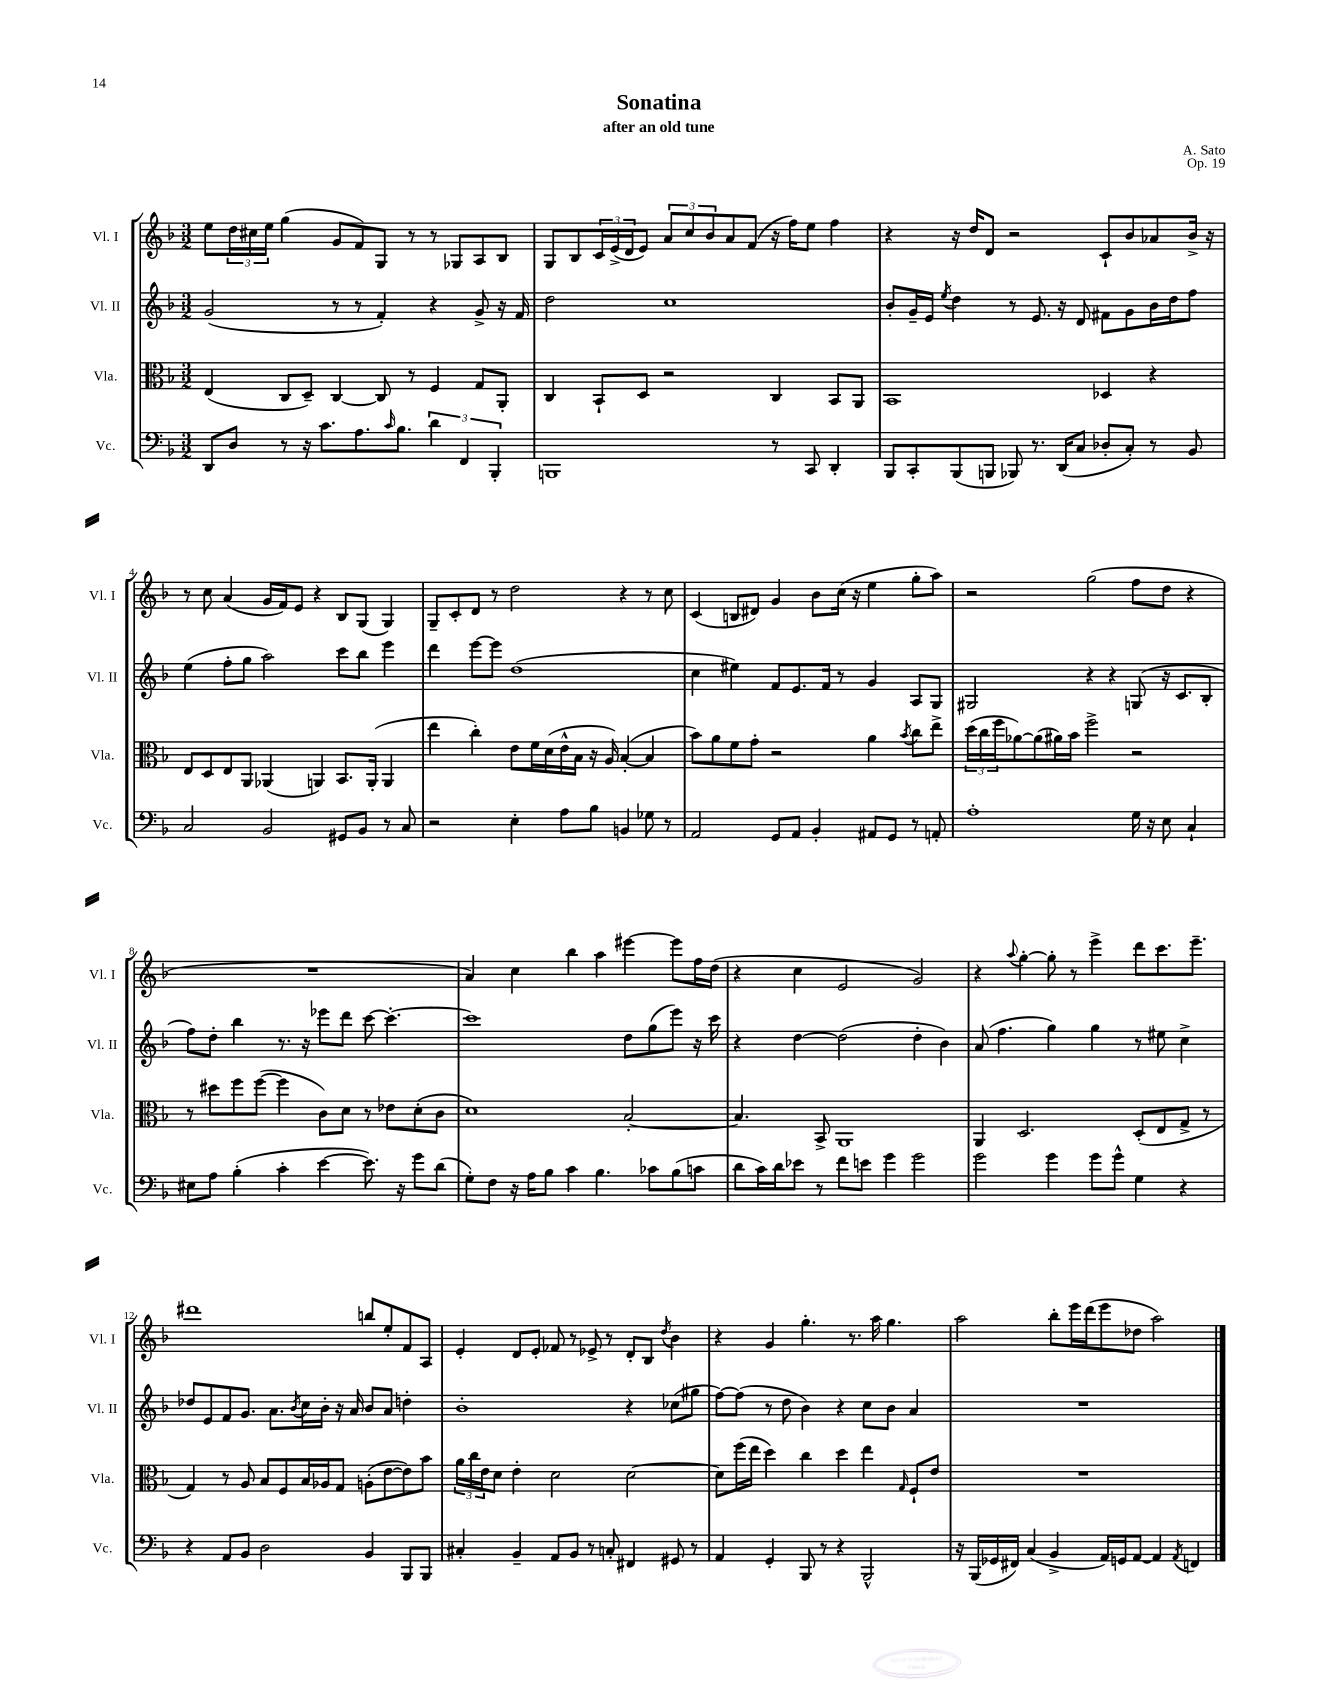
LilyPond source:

\header { title = "Sonatina" composer = "A. Sato" subtitle = "after an old tune" opus = "Op. 19" }
<<
\new StaffGroup <<
\new Staff = "s0" \with { instrumentName = "Vl. I" shortInstrumentName = "Vl. I" } {
    \clef treble \key f \major \numericTimeSignature \time 3/2
    e''8 \tuplet 3/2 { d''16 cis''16 e''16 } g''4( g'8 f'8) g8 r8 r8 ges8 a8 bes8 |
    g8 bes8 \tuplet 3/2 { c'16 e'16->( d'16 } e'8) \tuplet 3/2 { a'8 c''8 bes'8 } a'8 f'8( r16 f''16) e''8 f''4 |
    r4 r16 d''16 d'8 r2 c'8-! bes'8 aes'8 bes'16-> r16 |
    r8 c''8 a'4( g'16 f'16) e'8 r4 bes8 g8( g4) |
    g8-- c'8-. d'8 r8 d''2 r4 r8 c''8 |
    c'4( b8 dis'8) g'4 bes'8 c''16( r16 e''4 g''8-. a''8) |
    r2 g''2( f''8 d''8 r4 |
    R1. |
    a'4) c''4 bes''4 a''4 eis'''4~ eis'''8 f''16 d''16( |
    r4 c''4 e'2 g'2) |
    r4 \appoggiatura { a''8 } g''4~-. g''8-. r8 e'''4-> d'''8 c'''8. e'''8.-- |
    dis'''1 b''8 e''8-. f'8 a8 |
    e'4-. d'8 e'8-. fes'8 r8 ees'8-> r8 d'8-. bes8 \acciaccatura { d''8 } bes'4 |
    r4 g'4 g''4.-. r8. a''16 g''4. |
    a''2 bes''8-. e'''16 d'''16( e'''8 des''8 a''2) \bar "|." |
}
\new Staff = "s1" \with { instrumentName = "Vl. II" shortInstrumentName = "Vl. II" } {
    \clef treble \key f \major \numericTimeSignature \time 3/2
    g'2( r8 r8 f'4-.) r4 g'8-> r16 f'16 |
    d''2 c''1 |
    bes'8-. g'16-- e'16 \acciaccatura { e''8 } d''4 r8 e'8. r16 d'8 fis'8 g'8 bes'16 d''16 f''8 |
    e''4( f''8-. g''8 a''2) c'''8 bes''8 e'''4 |
    d'''4 e'''8~ e'''8 d''1( |
    c''4 eis''4) f'8 e'8. f'16 r8 g'4 a8 g8 |
    gis2 r4 r4 g8( r16 c'8. bes8-. |
    f''8) d''8-. bes''4 r8. r16 ees'''8 d'''8 c'''8~ c'''4.~-. |
    c'''1 d''8 g''8( e'''8) r16 c'''16 |
    r4 d''4~ d''2( d''4-. bes'4) |
    a'8( f''4. g''4) g''4 r8 eis''8 c''4-> |
    des''8 e'8 f'8 g'8. a'8. \acciaccatura { bes'8 } c''16 bes'16-. r16 a'16 bes'8 a'8 d''4-. |
    bes'1-. r4 ces''8( gis''8 |
    f''8~) f''8( r8 d''8 bes'4) r4 c''8 bes'8 a'4 |
    R1. \bar "|." |
}
\new Staff = "s2" \with { instrumentName = "Vla." shortInstrumentName = "Vla." } {
    \clef alto \key f \major \numericTimeSignature \time 3/2
    e4( c8 d8--) c4~ c8 r8 f4 g8 a,8-. |
    c4 bes,8-! d8 r2 c4 bes,8 a,8 |
    bes,1 des4 r4 |
    e8 d8 e8 a,8 aes,4( a,4) bes,8. a,16-.( a,4 |
    e''4 c''4-.) e'8 f'16 d'16( e'16-^ bes16 r16 a16) bes4~-.( bes4 |
    bes'8) a'8 f'8 g'8-. r2 a'4 \acciaccatura { bes'8 } c''8 e''8-> |
    \tuplet 3/2 { d''16( c''16 f''16 } aes'8~) aes'8( ais'16) bes'16 f''2-> r2 |
    r8 dis''8 f''8 f''8~( f''4 c'8) d'8 r8 ees'8 d'8-.( c'8 |
    d'1) bes2~-. |
    bes4. bes,8-> a,1 |
    a,4 d2. d8-.( e8 g8-> r8 |
    g4) r8 a8 bes8 f8 bes16 aes16 g8 a8-.( e'8~ e'8) bes'8 |
    \tuplet 3/2 { a'16 c''16 e'16 } d'8 e'4-. d'2 d'2~ |
    d'8 f''16( e''16 d''4) c''4 d''4 e''4 \grace { g16 } f8-! e'8 |
    R1. \bar "|." |
}
\new Staff = "s3" \with { instrumentName = "Vc." shortInstrumentName = "Vc." } {
    \clef bass \key f \major \numericTimeSignature \time 3/2
    d,8 d8 r8 r16 c'8. a8. \grace { c'16 } bes8. \tuplet 3/2 { d'4 f,4 bes,,4-. } |
    b,,1 r8 c,8 d,4-. |
    bes,,8 c,8-. bes,,8( b,,8 bes,,8) r8. d,16( c8 des8-. c8-.) r8 bes,8 |
    c2 bes,2 gis,8 bes,8 r8 c8 |
    r2 e4-. a8 bes8 b,4 ges8 r8 |
    a,2 g,8 a,8 bes,4-. ais,8 g,8 r8 a,8-. |
    a1-. g16 r16 e8 c4-! |
    eis8 a8 bes4-.( c'4-. e'4~ e'8.) r16 g'8 d'8( |
    g8-.) f8 r16 a16 bes8 c'4 bes4. ces'8 bes8( c'8 |
    d'8 c'16) d'16 ees'8 r8 f'8 e'8 g'4 g'2 |
    g'2 g'4 g'8 g'8-^ g4 r4 |
    r4 a,8 bes,8 d2 bes,4 bes,,8 bes,,8 |
    cis4-. bes,4-- a,8 bes,8 r8 c8-. fis,4 gis,8 r8 |
    a,4 g,4-. bes,,8 r8 r4 bes,,2-^ |
    r16 bes,,16( ges,16 fis,16) c4( bes,4-> a,16) g,16 a,8~ a,4 \acciaccatura { a,8 } f,4 \bar "|." |
}
>>
>>
